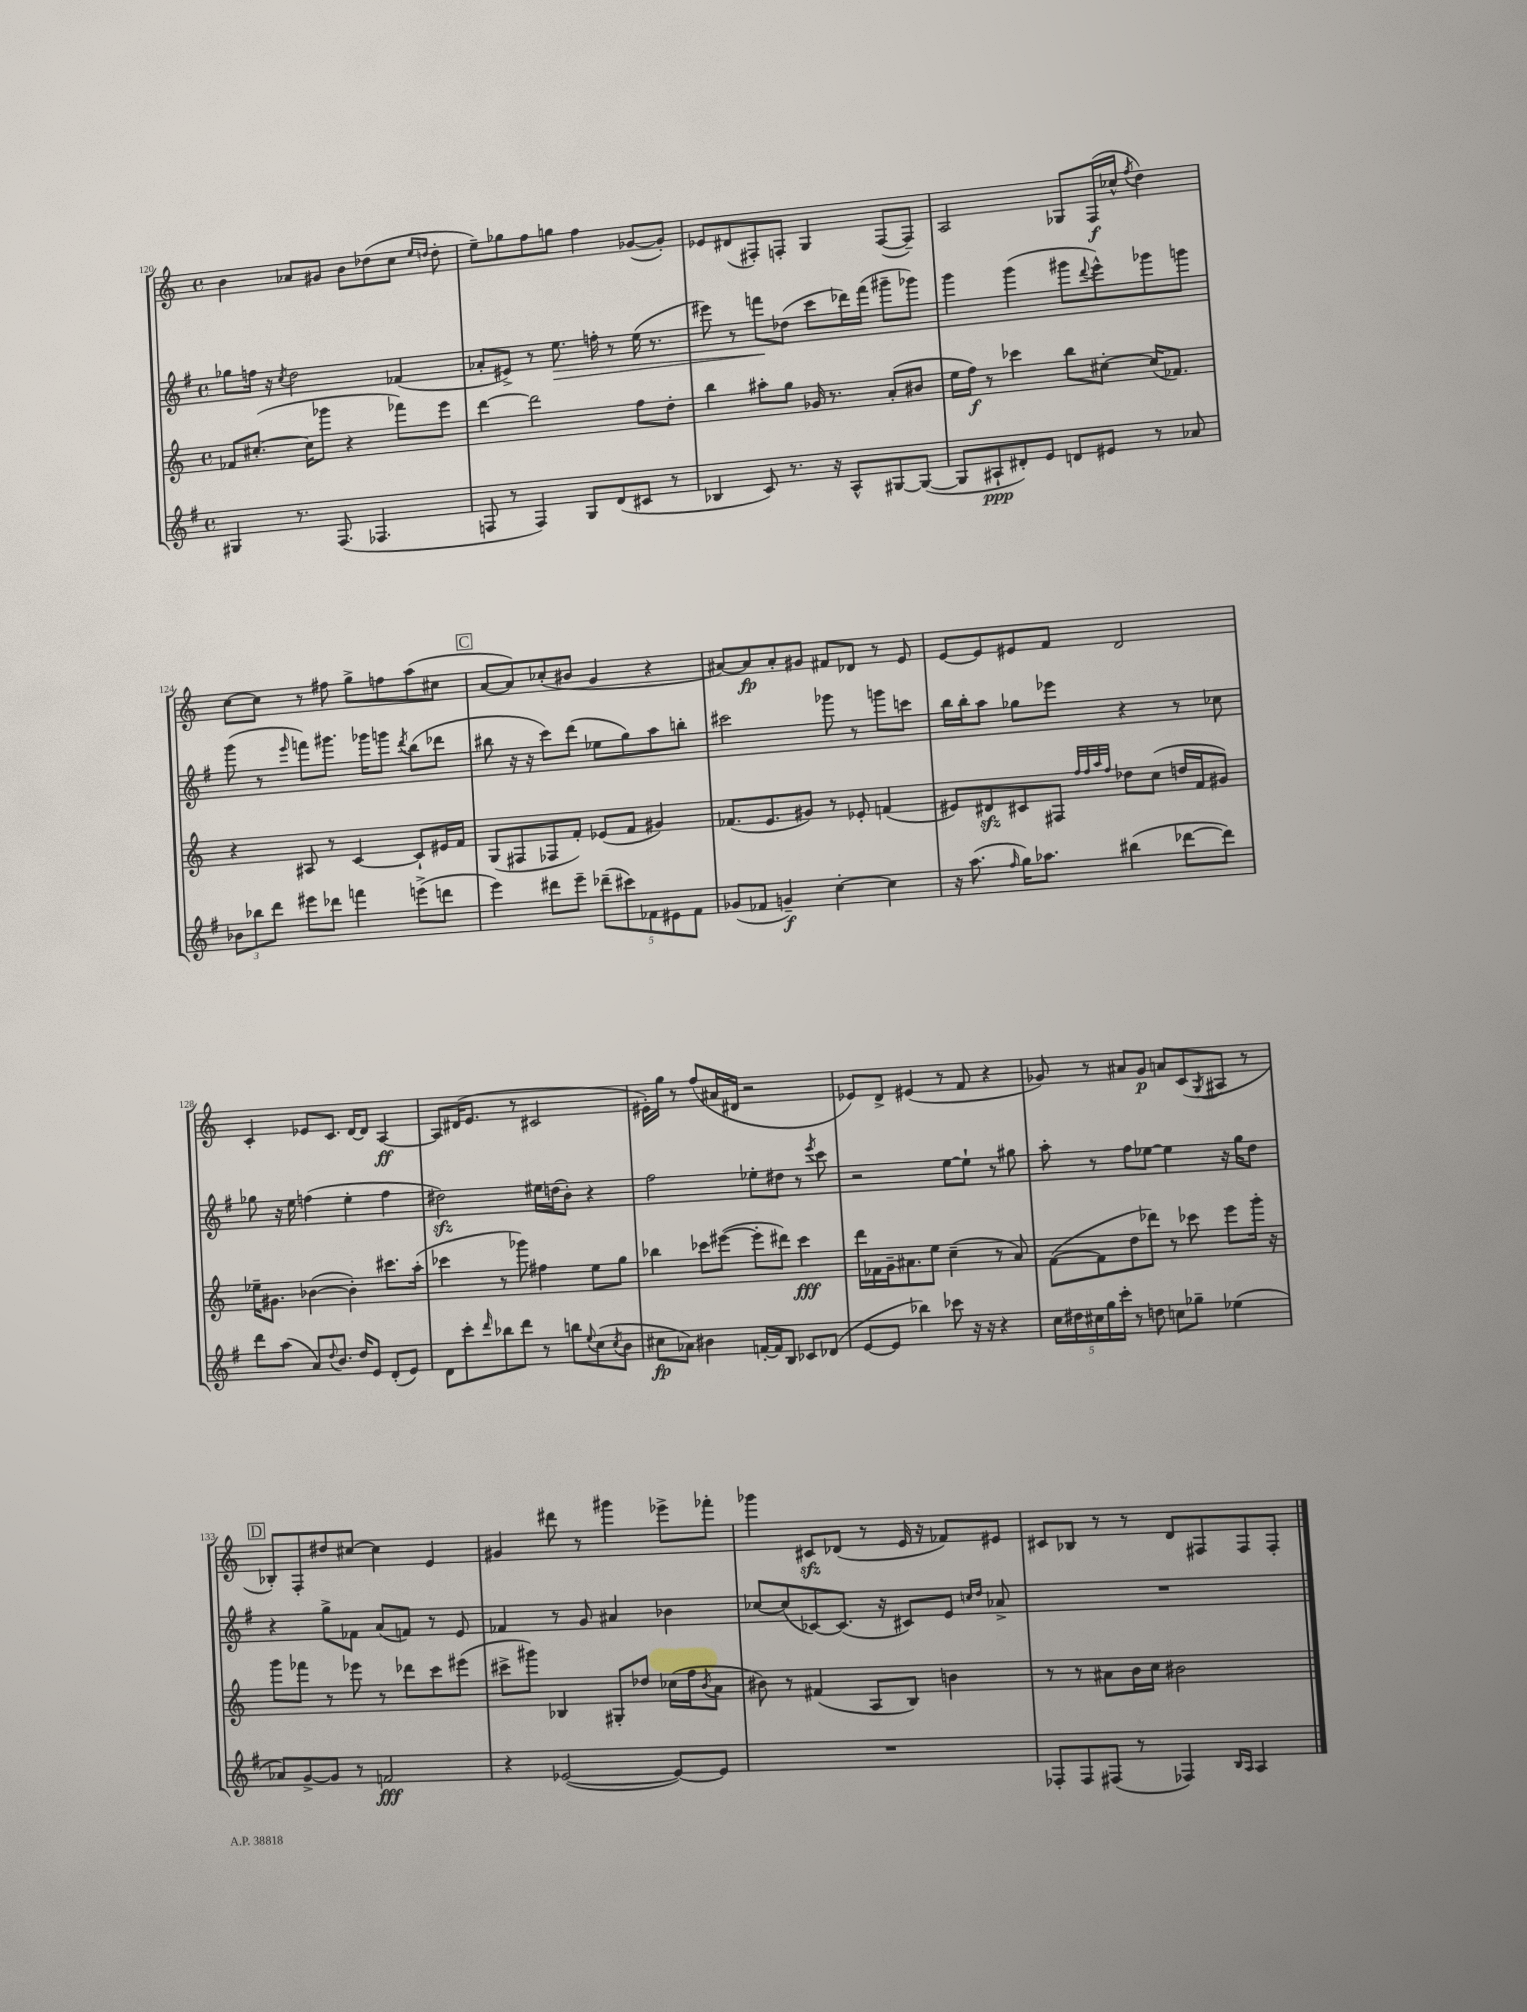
<<
\new StaffGroup <<
\new Staff = "s0" {
    \clef treble \key c \major \defaultTimeSignature \time 4/4
    b'4 aes'8 gis'8 b'8 des''8( c''8 \grace { e''16 d''16 } d''8-. |
    e''8--) ges''8 f''8 g''8 f''4 ges'8~( ges'8-.) |
    ees'8 dis'8( fis8-.) f8-. g4 f8~( f8--) |
    a2 ges8 f16\f( ces''16-^ \acciaccatura { f''8 } d''4) |
    c''8~ c''8 r8 fis''8 g''8-> f''8 a''8( cis''8 |
    \mark \markup { \box "C" } a'8~ a'8) ces''8-.( bis'8 g'4 r4 |
    ais'8~) ais'8\fp ais'8-. gis'8 fis'8 des'8 r8 e'8 |
    e'8~ e'8 eis'8 f'8 d'2 |
    c'4-. ees'8 c'8. d'16~ d'8 a4~\ff |
    a8 dis'16( e'8. r8 cis'2 |
    eis'16-.) g''16 r8 f''8( ais'16 dis'16 r2 |
    ees'8) d'8-> eis'4( r8 f'8 r4 |
    ges'8) r8 ais'8 ges'8\p a'8 c'8( \acciaccatura { g8 } ais8 r8 |
    \mark \markup { \box "D" } bes8-.) f8-. dis''8 cis''8~ cis''4 e'4 |
    gis'4 dis'''8 r8 gis'''4 ees'''8-> fes'''8-. |
    ges'''4 cis'8\sfz des'8( r8 e'16 r16 fes'8) eis'8 |
    cis'8 bes8 r8 r8 d'8 fis8 fis8 fis8-. \bar "|." |
}
\new Staff = "s1" {
    \clef treble \key g \major \defaultTimeSignature \time 4/4
    ges''8 f''16 r16 \acciaccatura { c''8 } d''2 fes'4( |
    aes'8-. eis'8->) r8 e''8.\> f''16-. r8 e''16( r8. |
    eis'''8) r8 f'''8\! des''8( c'''8 des'''16) f'''16( gis'''8-- ges'''8) |
    g'''4 g'''4( gis'''8 \appoggiatura { d'''8 } e'''8-^) ges'''8 g'''8 |
    g'''8( r8 \grace { e'''16 } f'''8) gis'''8. ges'''16 g'''8 \acciaccatura { d'''8 } b''8( des'''8 |
    \mark \markup { \box "C" } bis''8 r16 r16 c'''8) d'''8( ees''8 g''8) a''8 b''8-. |
    cis'''2 ges'''8 r8 g'''8 c'''8 |
    b''16 b''16-. a''8 ges''8 ees'''8 r4 r8 ces''8 |
    ges''8 r16 e''16 f''4( e''4-. f''4 |
    dis''2\sfz) eis''16 d''16( b'8-.) r4 |
    fis''2 ees''8-. dis''8 r8 \acciaccatura { e'''8 } c'''8 |
    r2 e''8~ e''8-! r8 gis''8 |
    a''8-. r8 fis''8 ees''8~ ees''4 r16 g''16 d''8 |
    \mark \markup { \box "D" } r4 g''8-> fes'8 a'8( f'8) r8 e'8 |
    fes'4 r8 g'8 ais'4 bes'4 |
    ces''8~ ces''8( ces'8~) ces'8.( r16 cis'8) e'8 \grace { c''16 d''16 } aes'8-> |
    R1 \bar "|." |
}
\new Staff = "s2" {
    \clef treble \key c \major \defaultTimeSignature \time 4/4
    fes'8 cis''8.~-.( cis''16 ges'''8 r4 fes'''8) e'''8 |
    d'''4~ d'''2 f''8 d''8-. |
    b''4 ais''8-. g''8 ges'16 r8. a'8-.( bis'8 |
    e''16 f''16\f) r8 ces'''4 b''8 cis''8~-. cis''16( fes'8.) |
    r4 ais8 r8 c'4~ c'8-! eis'16 f'16 |
    \mark \markup { \box "C" } g8( fis8 fes8 f'8-.) ees'8( f'8 gis'4) |
    fes'8.( e'8. gis'8) r8 ees'8-. f'4( |
    eis'8) dis'8\sfz cis'8 fis8 \grace { f''32 f''32 a''32 f''32 } des''8 c''8( d''16 f'16 gis'8) |
    ees''16-- gis'8. bes'4~( bes'4-.) cis'''8. a''16-.( |
    ces'''4 r8 ges'''8) fis''4 e''8 g''8 |
    bes''4 ces'''8 eis'''8~( eis'''8-. dis'''8) ces'''4\fff |
    d'''16 fes'16 g'16-- ais'8. e''8 c''4--( r8 ais'8) |
    f'8~( f'8 d''8 des'''8) r8 ces'''8 e'''8 g'''16-. r16 |
    \mark \markup { \box "D" } g'''8 fes'''8 r8 ees'''8 r8 des'''8 c'''8 eis'''8( |
    cis'''8-> gis'''8) bes4 gis8-. des''8 ces''16( f''16 \acciaccatura { b'8 } a'8 |
    bis'8) r8 fis'4( a8 b8) b'4 |
    r8 r8 ais'8 b'16 c''16 bis'2 \bar "|." |
}
\new Staff = "s3" {
    \clef treble \key g \major \defaultTimeSignature \time 4/4
    gis4 r8. fis8.( fes4. |
    f8 r8 f4) g8 d'8( cis'8 r8 |
    bes4 c'8) r8. r16 a8-^ gis8~ gis8~( |
    gis8 ais8-!\ppp dis'8-.) e'8 d'8 eis'8 r8 aes'8 |
    \tuplet 3/2 { bes'8 bes''8 d'''8 } eis'''8 des'''8 f'''4 e'''8->( d'''8 |
    \mark \markup { \box "C" } e'''4) dis'''8 e'''8-- \tuplet 5/4 { des'''8--( cis'''8) fes'8 eis'8 fes'8 } |
    ges'8( fes'8 g'4--\f) c''4~-. c''4 |
    r16 a''8.( \grace { fis''16 } g''16) aes''8. bis''4( des'''8~ des'''8) |
    d'''8 a''8( a'8) \appoggiatura { d''8 } b'8. d''16 e'8 d'8-.( e'8) |
    d'8 c'''8-. \grace { d'''16 } bes''8 d'''8 r8 b''8 \appoggiatura { e''8 } c''8( \acciaccatura { c''8 } b'8 |
    cis''8\fp aes'8) bis'4 f'16~-. f'16 b8 ces'8 des'8( |
    e'8~ e'8 bes''4) ces'''8 r16 r16 r4 |
    \tuplet 5/4 { c''16 dis''16 cis''16 g''16 c'''16-. } r8 d''8 c''8 ges''8-- ees''4( |
    \mark \markup { \box "D" } aes'8) g'8~-> g'8 r8 f'2\fff |
    r4 ees'2~( ees'8~) ees'8 |
    R1 |
    fes8-. fes8 fis8( r8 fes4) \grace { b16 a16 } a4 \bar "|." |
}
>>
>>
\layout { \context { \Score currentBarNumber = #120 } }
